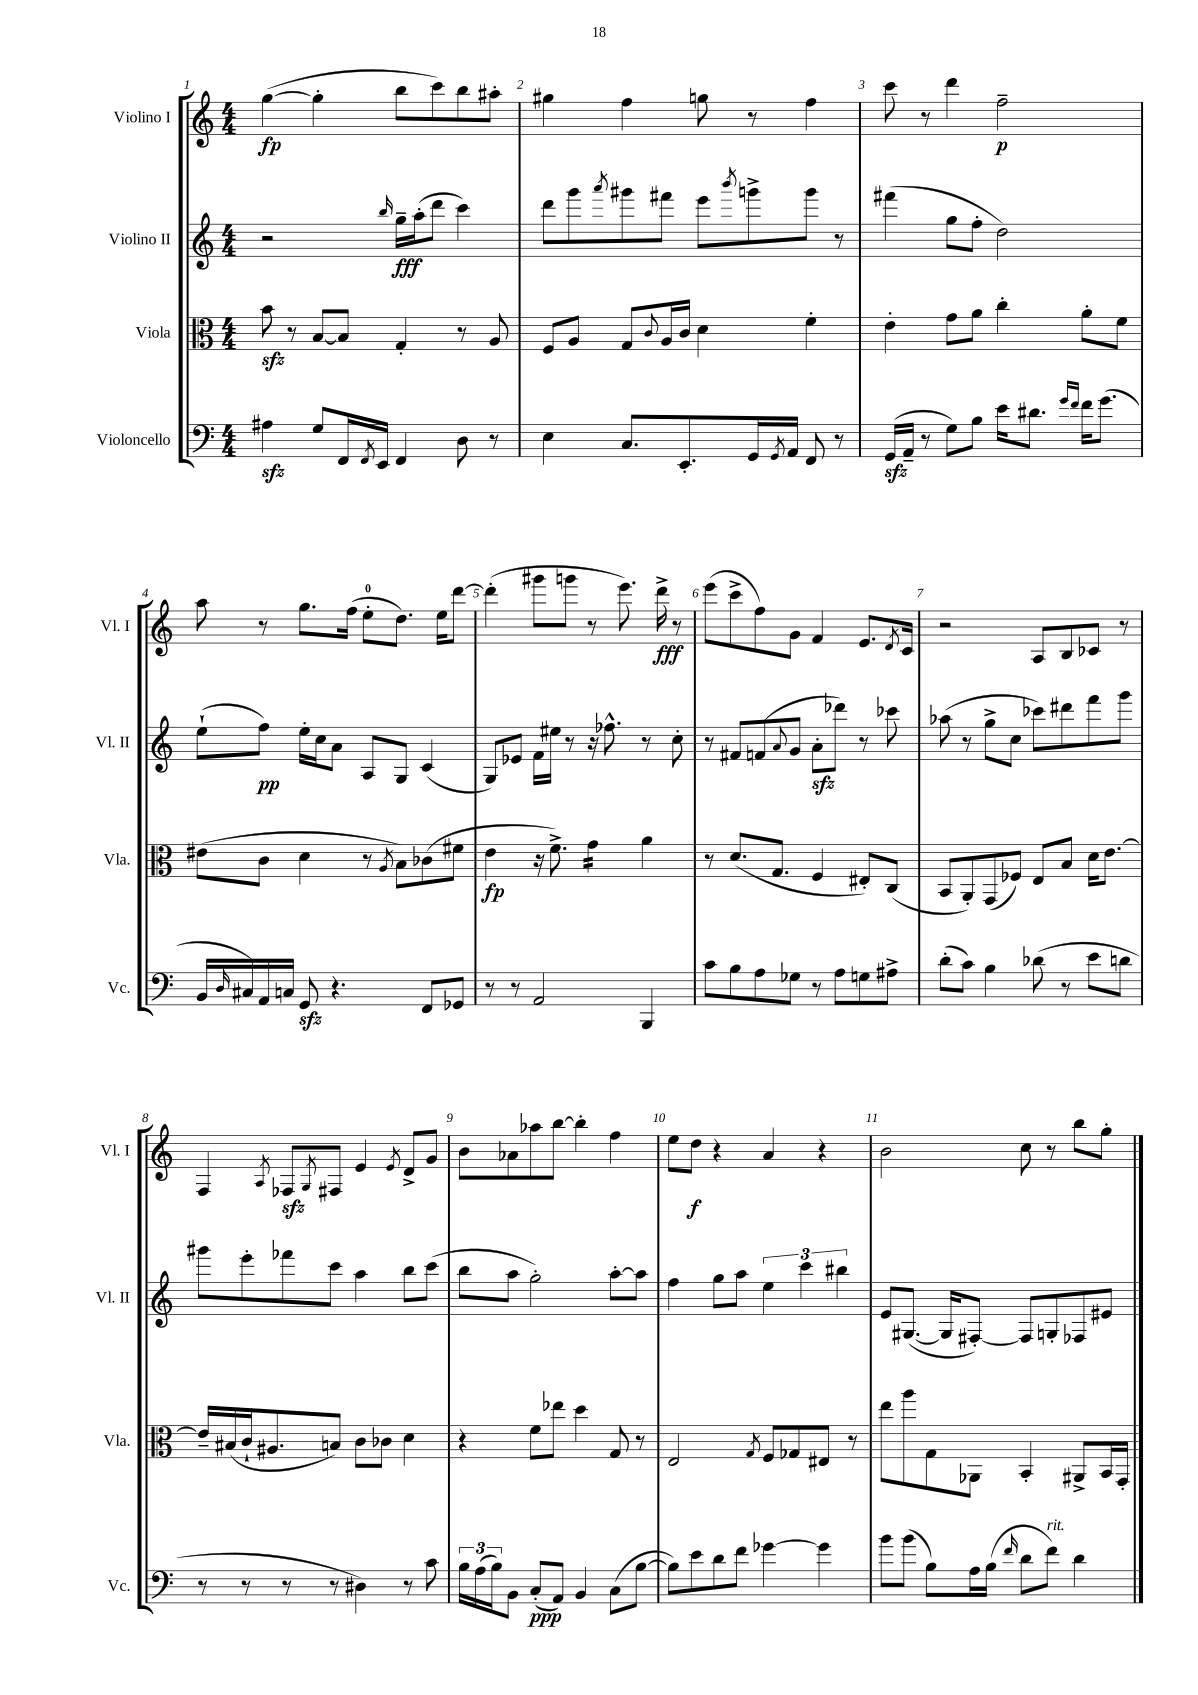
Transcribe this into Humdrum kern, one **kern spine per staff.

**kern	**kern	**kern	**kern
*staff4	*staff3	*staff2	*staff1
*clefF4	*clefC3	*clefG2	*clefG2
*k[]	*k[]	*k[]	*k[]
*M4/4	*M4/4	*M4/4	*M4/4
4A#	8b	2r	([4gg
.	8r	.	.
8G	[8B	.	4gg']
16FF	8B]	.	.
8qFF	.	.	.
16EE	.	.	.
.	.	16qqbb	.
4FF	4G'	16gg~	8bb
.	.	(16aa'	.
.	.	8ddd	8ccc)
8D	8r	4ccc)	8bb
8r	8A	.	8aa#'
=	=	=	=
4E	8F	8ddd	4gg#
.	8A	8ggg	.
.	.	8qaaa	.
8.C	8G	8ggg#	4ff
.	8qqc	.	.
.	16A	8fff#	.
8.EE'	16c	.	.
.	4d	8eee	8gg
.	.	8qbbb	.
16GG	.	8ggg^	8r
8qGG	.	.	.
16AA	.	.	.
8FF	4f'	8ggg	4ff
8r	.	8r	.
=	=	=	=
(16GG	4e'	(4fff#	8ccc
16AA~	.	.	.
8r	.	.	8r
8G)	8g	8gg	4ddd
8B	8a	8ff'	.
16e	4cc'	2dd)	2ff~
8.d#	.	.	.
16qqg	.	.	.
16qqf	.	.	.
16f	8a'	.	.
(8.g	.	.	.
.	8f	.	.
=	=	=	=
16BB	(8e#	(8ee`	8aa
16qqD	.	.	.
16C#)	.	.	.
16AA	8c	8ff)	8r
16C	.	.	.
8GG	4d	16ee'	8.gg
.	.	16cc	.
4.r	.	8a	.
.	.	.	(16ff
.	8r	8A	8ee'
.	8qA	.	.
.	8B)	8G	8.dd)
8FF	(8c-	(4c	.
.	.	.	16ee
8GG-	8f#	.	[8ddd
=	=	=	=
8r	4e	8G)	(4ddd']
8r	.	8e-	.
2AA	16r	16f	8ggg#
.	8.f^)	16ee#	.
.	.	8r	8ggg
.	4g	16r	8r
.	.	8.ff-^^	.
.	.	.	8.eee)
4BBB	4a	8r	.
.	.	.	16ddd^
.	.	8cc'	8r
=	=	=	=
8c	8r	8r	(8eee
8B	(8.d	8f#	8ccc^
8A	.	(8f	8ff)
.	8.G	.	.
.	.	8qqa	.
8G-	.	8g	8g
8r	4F	8a'	4f
8A	.	8ddd-)	.
8G	8E#')	8r	8.e
8A#^	(8C	8ccc-	.
.	.	.	8qd
.	.	.	16c
=	=	=	=
(8d'	8BB	(8aa-	2r
8c)	8AA')	8r	.
4B	(8GG	8gg^	.
.	8F-)	8cc	.
(8d-	8E	8ccc-)	8A
8r	8B	8ddd#	8B
8e	16d	8fff	8c-
.	[8.e	.	.
8d	.	8ggg	8r
=	=	=	=
8r	16e~]	8ggg#	4F
.	(16B#	.	.
8r	16c`	8eee'	.
.	8.A#	.	.
.	.	.	8qA
8r	.	8fff-	8F-
.	.	.	8qG
8r	8B)	8ccc	8F#
4D#)	8c	4aa	4e
.	8c-	.	.
.	.	.	8qe
8r	4d	8bb	8d^
8c	.	(8ccc	8g
=	=	=	=
24B	4r	8bb	8b
(24A	.	.	.
24B)	.	.	.
8BB	.	8aa	8a-
(8C'	8f	2gg')	8aa-
8AA)	8ee-	.	[8bb
4BB	4dd	.	4bb']
(8C	8G	[8aa'	4ff
[8B	8r	8aa]	.
=	=	=	=
8B])	2E	4ff	8ee
8e	.	.	8dd
8d	.	8gg	4r
8f	.	8aa	.
.	8qG	.	.
[4g-	8F	6ee	4a
.	8G-	.	.
.	.	6ccc	.
4g-]	8E#	.	4r
.	.	6bb#	.
.	8r	.	.
=	=	=	=
8b	8ee	8e	2b
(8b	8aa	([8.G#	.
8B)	8G	.	.
.	.	16G#]	.
16A	8AA-	[8F#')	.
(16B	.	.	.
16qqf	.	.	.
8d	4BB'	8F#]	8cc
8f)	.	8G'	8r
4d	8AA#^	8F-	8bb
.	16BB	8e#	8gg'
.	16GG'	.	.
==	==	==	==
*-	*-	*-	*-
